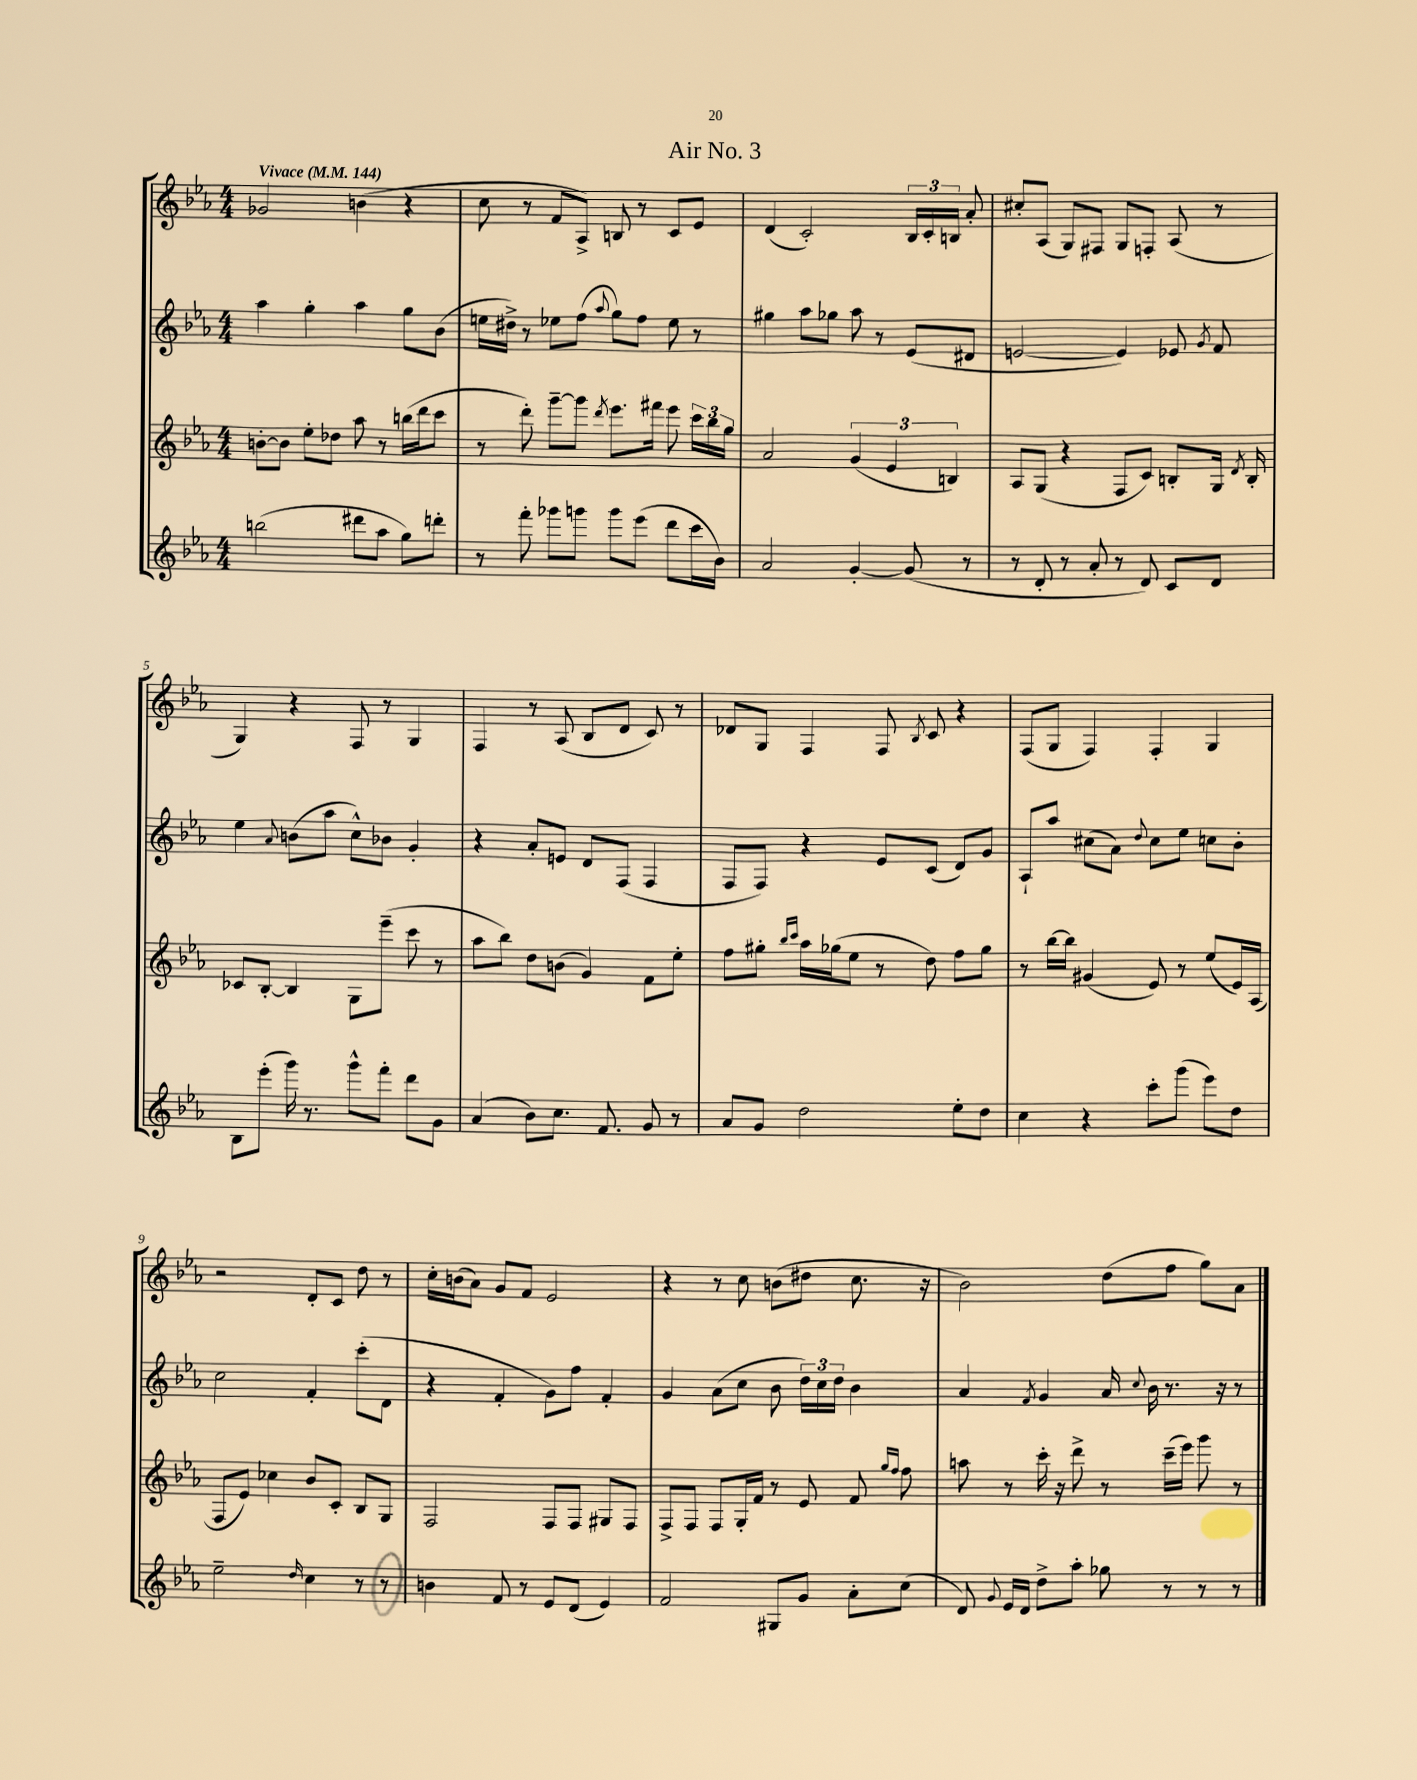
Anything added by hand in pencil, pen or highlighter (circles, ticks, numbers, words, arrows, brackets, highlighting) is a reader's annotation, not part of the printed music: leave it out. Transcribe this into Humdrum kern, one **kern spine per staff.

**kern	**kern	**kern	**kern
*staff4	*staff3	*staff2	*staff1
*clefG2	*clefG2	*clefG2	*clefG2
*k[b-e-a-]	*k[b-e-a-]	*k[b-e-a-]	*k[b-e-a-]
*M4/4	*M4/4	*M4/4	*M4/4
*MM144	*MM144	*MM144	*MM144
(2bb\	[8b'\L	4aa-\	2g-/
.	8b\]J	.	.
.	8ee-'\L	4gg'\	.
.	8dd-\J	.	.
8ddd#\L	8aa-\	4aa-\	(4b\
8aa-\J	8r	.	.
8gg\L)	(16bb\LL	8gg\L	4r
.	16ddd\J	.	.
8ddd'\J	8ccc\J	(8b-\J	.
=	=	=	=
8r	8r	16ee\LL	8cc\
.	.	16dd#^\JJ)	.
8fff'\	8ddd'\)	8r	8r
8ggg-\L	[8ggg~\L	8ee-\L	8f/L
8ggg\J	8ggg\]J	(8ff\J	8A-^/J)
.	8qddd/	8qqaa-/	.
8ggg\L	8.eee-\L	8gg\L)	8B/
(8eee-\J	.	8ff\J	8r
.	16fff#\Jk	.	.
8ddd\L	8eee-\	8ee-\	8c/L
16ccc\L	24ccc\LL	8r	8e-/J
.	24bb-\	.	.
16b-\JJ)	.	.	.
.	24gg\JJ	.	.
=	=	=	=
2a-/	2a-/	4gg#\	(4d/
.	.	8aa-\L	2c'/)
.	.	8gg-\J	.
[4g'/	(6g/	8aa-\	.
.	.	8r	.
.	6e-/	.	.
(8g/]	.	(8e-/L	24B-/LL
.	.	.	24c'/
.	6B/)	.	24B/JJ
8r	.	8d#/J	8a-'/
=	=	=	=
8r	8A-/L	[2e/	8cc#'/L
8d'/	(8G/J	.	(8A-/J
8r	4r	.	8G/L)
8a-'/	.	.	8F#/J
8r	8F/L	4e/])	8G/L
8d/)	8c/J)	.	8F'/J
8c/L	8B'/L	8e-/	(8A-/
.	.	8qg/	.
8d/J	16G/Jk	8f/	8r
.	8qd/	.	.
.	16B'/	.	.
=	=	=	=
8B-\L	8c-/L	4ee-\	4G/)
(8eee-'\J	[8B-'/J	.	.
.	.	8qqa-/	.
16ggg\)	4B-/]	(8b\L	4r
8.r	.	.	.
.	.	8aa-\J	.
8ggg^^\L	8G\L	8cc^^\L)	8F/
8fff'\J	(8eee-~\J	8b-\J	8r
8ddd\L	8ccc\	4g'/	4G/
8g\J	8r	.	.
=	=	=	=
(4a-/	8aa-\L	4r	4F/
.	8bb-\J)	.	.
8b-\L)	8dd\L	8a-'/L	8r
8.cc\J	(8b\J	8e/J	(8A-/
.	4g/)	8d/L	8B-/L
8.f/	.	.	.
.	.	(8F/J	8d/J
8g/	8f\L	4F/	8c/)
8r	8ee-'\J	.	8r
=	=	=	=
8a-/L	8ff\L	8F/L	8d-/L
8g/J	8gg#'\J	8F/J)	8G/J
.	16qqbb-/LL	.	.
.	16qqccc/JJ	.	.
2dd\	16aa-\LL	4r	4F/
.	(16gg-\J	.	.
.	8ee-\J	.	.
.	8r	8e-/L	8F/
.	.	.	8qB-/
.	8dd\)	(8c/J	8c/
8ee-'\L	8ff\L	8d/L)	4r
8dd\J	8gg-\J	8g/J	.
=	=	=	=
4cc\	8r	8A-`/L	(8F/L
.	[16bb-\LL	8aa-/J	8G/J
.	16bb-\]JJ	.	.
4r	(4g#/	(8cc#\L	4F/)
.	.	8a-\J)	.
.	.	8qqdd/	.
8ccc'\L	8e-/)	8cc#\L	4F'/
(8ggg\J	8r	8ee-\J	.
8eee-\L)	(8ee-/L	8cc\L	4G/
8dd\J	16e-/L)	8b-'\J	.
.	(16A-/JJ	.	.
=	=	=	=
2ee-~\	8F/L	2cc\	2r
.	8e-/J)	.	.
.	4cc-\	.	.
16qqdd/	.	.	.
4cc\	8b-/L	4f'/	8d'/L
.	8c'/J	.	8c/J
8r	8B-/L	(8ccc'\L	8dd\
8r	8G/J	8d\J	8r
=	=	=	=
4b\	2F/	4r	16cc'\LL
.	.	.	(16b\J
.	.	.	8a-\J)
8f/	.	4f'/	8g/L
8r	.	.	8f/J
8e-/L	8F/L	8g\L)	2e-/
(8d/J	8F/J	8ff\J	.
4e-/)	8G#/L	4f'/	.
.	8F/J	.	.
=	=	=	=
2f/	8F^/L	4g/	4r
.	8F/J	.	.
.	8F/L	(8a-\L	8r
.	16G'/L	8cc\J	8cc\
.	16f/JJ	.	.
8G#/L	8r	8b-\	(8b\L
8g/J	8e-/	24dd\LL)	8dd#\J
.	.	24cc\	.
.	.	24dd\JJ	.
8a-'\L	8f/	4b-\	8.cc\
.	16qqgg/LL	.	.
.	16qqff/JJ	.	.
(8cc\J	8ff\	.	.
.	.	.	16r
=	=	=	=
8d/)	8aa\	4a-/	2b-\)
8qqg/	.	.	.
16e-/LL	8r	.	.
16d/JJ	.	.	.
.	.	8qf/	.
8dd^\L	16ccc'\	4g/	.
.	16r	.	.
8aa-'\J	8ddd^\	.	.
8gg-\	8r	16a-/	(8dd\L
.	.	8qqcc/	.
.	.	16b-\	.
8r	(16ccc~\LL	8.r	8ff\J
.	16eee-\JJ)	.	.
8r	8ggg\	.	8gg\L)
.	.	16r	.
8r	8r	8r	8a-\J
==	==	==	==
*-	*-	*-	*-
